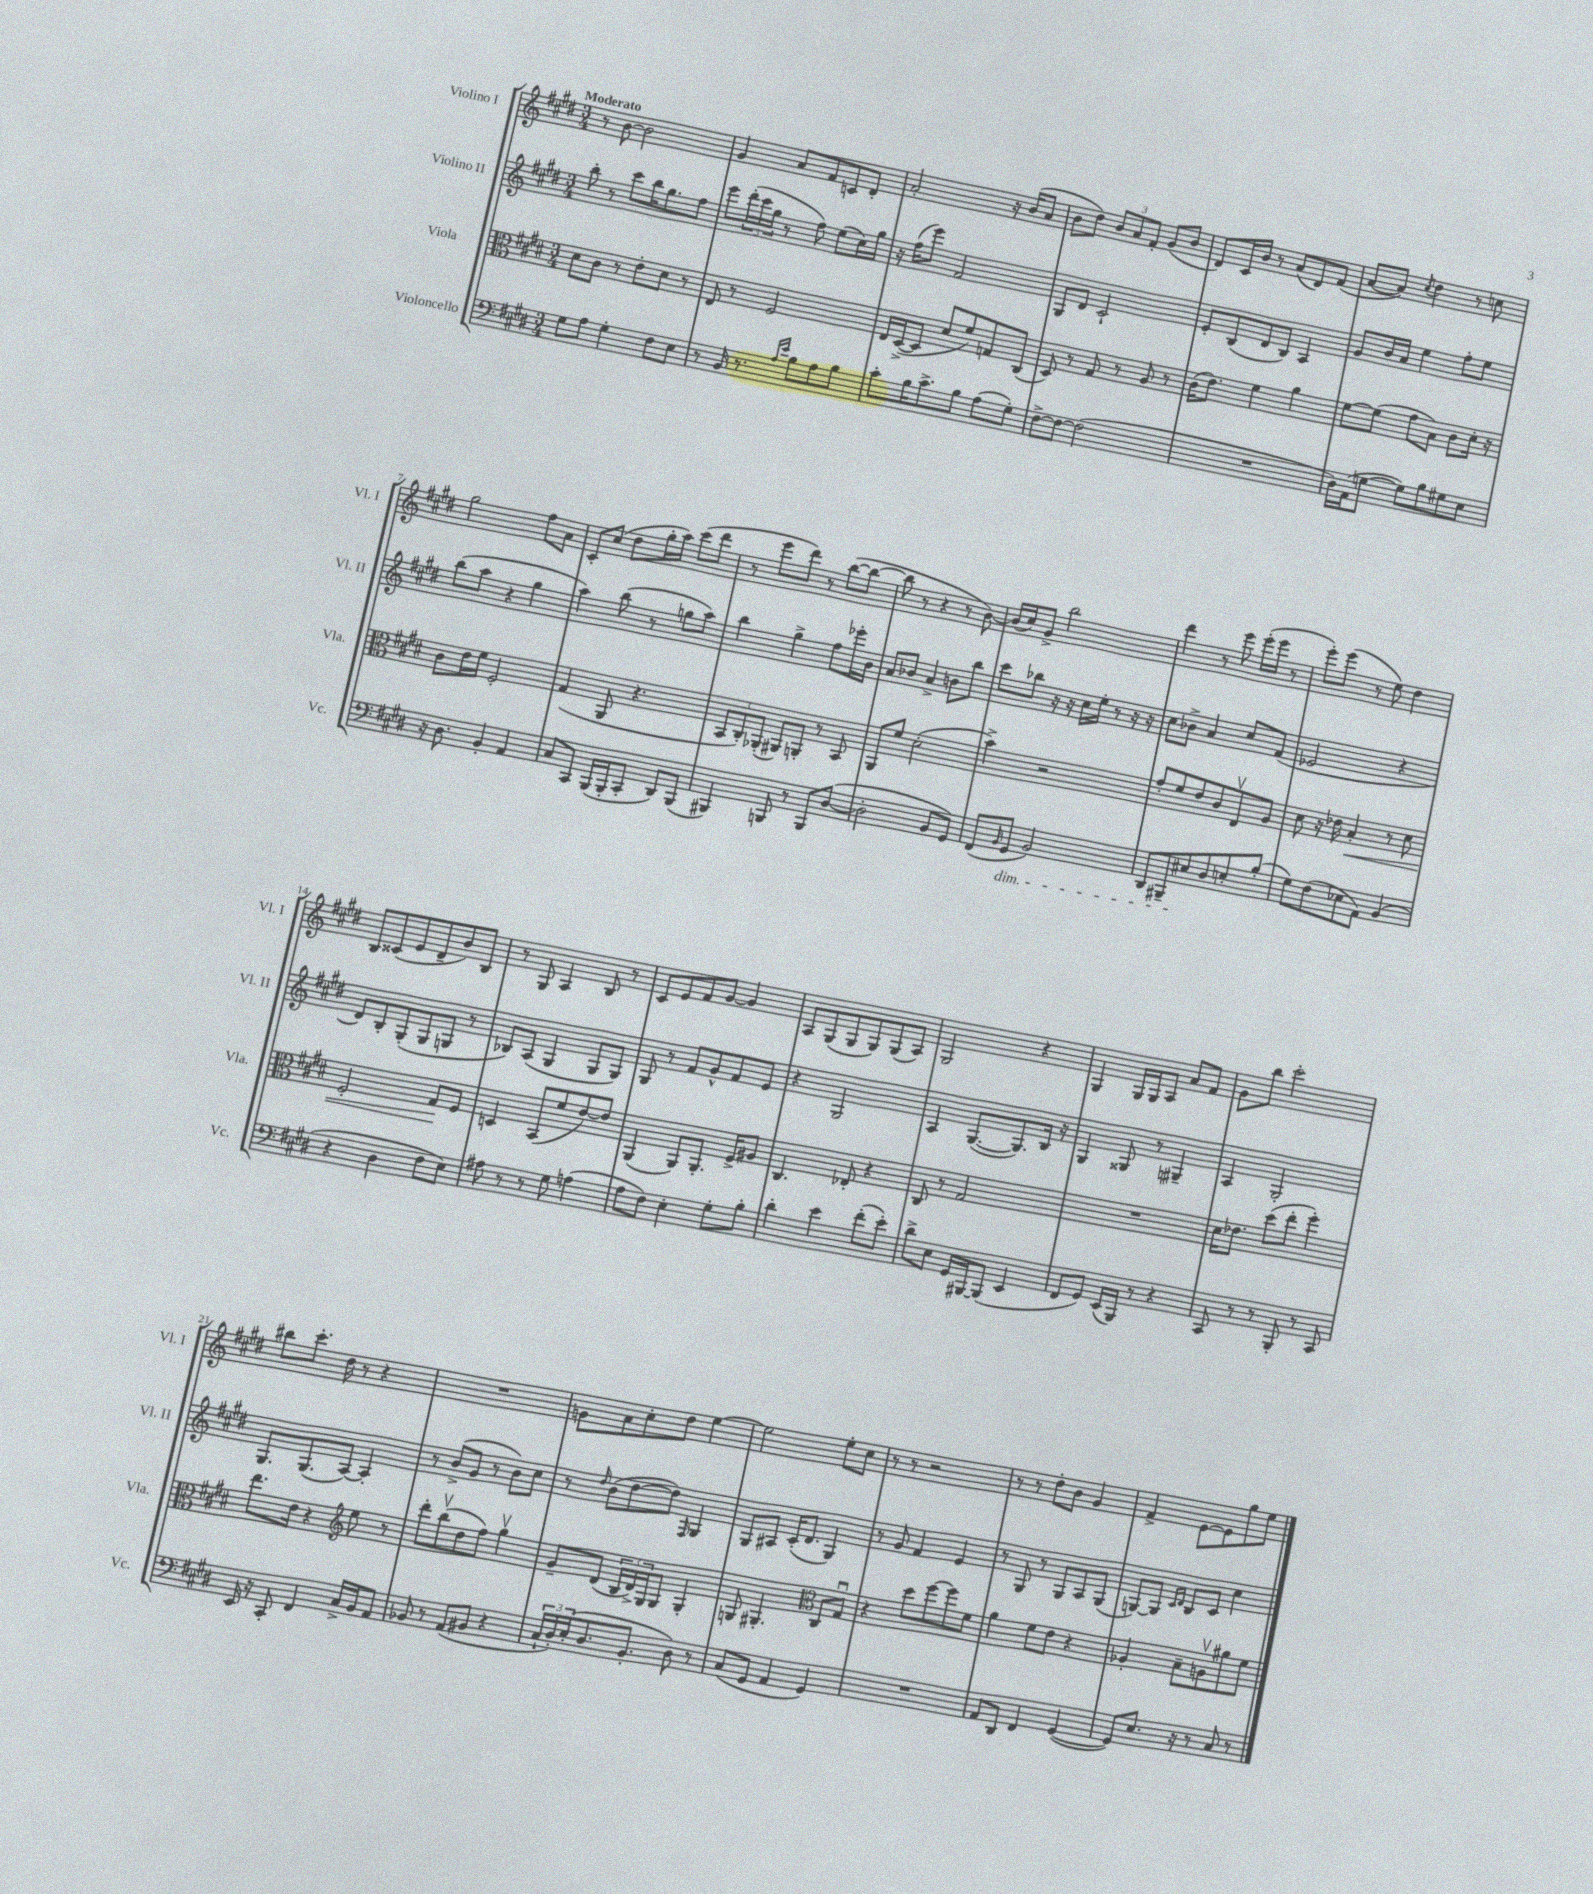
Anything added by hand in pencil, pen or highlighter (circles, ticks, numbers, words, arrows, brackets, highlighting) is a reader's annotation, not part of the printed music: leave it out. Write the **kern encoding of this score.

**kern	**kern	**dynam	**kern	**kern
*part4	*part3	*part3	*part2	*part1
*staff4	*staff3	*staff3	*staff2	*staff1
*I"Violoncello	*I"Viola	*	*I"Violino II	*I"Violino I
*I'Vc.	*I'Vla.	*	*I'Vl. II	*I'Vl. I
*clefF4	*clefC3	*	*clefG2	*clefG2
*k[f#c#g#d#]	*k[f#c#g#d#]	*	*k[f#c#g#d#]	*k[f#c#g#d#]
*M3/4	*M3/4	*	*M3/4	*M3/4
=1	=1	=1	=1	=1
!	!	!	!	!LO:TX:a:B:t=Moderato
8G#\L	8d#\L	.	8bb'\	8r
8A\J	8c#\J	.	8r	[8b\
4G#'\	8r	.	8ccc#\L	2b\]
.	8e'\L	.	16bb\K	.
.	.	.	8.gg#\	.
8F#\L	8d#\J	.	.	.
8E\J	8r	.	8ff#\J	.
=2	=2	=2	=2	=2
8r	8E/	.	8eee\L	4g#/
16BB/	8r	.	(24ddd#'\L	.
.	.	.	24ccc#\	.
8.r	.	.	.	.
.	.	.	24gg#\JJ	.
.	2F#/	.	8r	8a/L
16qqA/LL	.	.	.	.
16qqe/JJ	.	.	.	.
8B\L	.	.	8ff#\)	8f#/
8A\	.	.	(8ee\L	8cn/
8B\J	.	.	16cc#\L)	8d#'/J
.	.	.	16gg#\JJ	.
=3	=3	=3	=3	=3
8c#'\L	16E/LL	.	16r	2a'/
.	([16D#^/J	.	(16ff#\KL	.
16B\K	8D#/J]	.	8eee\J)	.
8.c#^\	.	.	.	.
.	8d#/L	.	2f#/	.
8B\J	8f#/)	.	.	.
(8A\L	8Gn/	.	.	16r
.	.	.	.	(16b/KL
8G#'\J)	(8C#/J	.	.	8a/J
=4	=4	=4	=4	=4
[8F#^\L	8D#/)	.	8G#/L	8b\L
8F#\J_	8r	.	8d#/J	8dd#\J)
(2F#\]	8G#/	.	2c#`/	12b/L
.	.	.	.	12a/
.	8r	.	.	.
.	.	.	.	12f#'/J
.	8A/	.	.	(8g#/L
.	8r	.	.	8b/J
=5	=5	=5	=5	=5
2.r	(16c#\KL	.	8e'/L	8d#/L)
.	8.e\J)	.	.	.
.	.	.	(8B/	16c#/L
.	.	.	.	16b/JJ
.	4f#\	.	8d#/	8r
.	.	.	8B/J)	(8a/L
.	4a\	.	4A/	8d#/)
.	.	.	.	(8f#/J
=6	=6	=6	=6	=6
16D#\LL)	[8f#\L	.	8g#/L	[8a/L
(16AA\J	.	.	.	.
[8Gn\J	(8f#\J]	.	16b/L	8a/J])
.	.	.	16a/JJ	.
.	.	.	.	8qcc#/
8G\L])	8g#\L	.	4ee\	4dd#\
8B\	8B\J)	.	.	.
8G#X\	8c#\L	.	8ff#'\L	8r
8E\J	16d#'\Jk	.	8ee\J	8ccn\
.	16r	.	.	.
!!LO:LB:g=z
=7	=7	=7	=7	=7
16r	8c#\L	.	(8bb\L	2gg#\
8.D#\	.	.	.	.
.	16e\L	.	8aa\J	.
.	16f#\JJ	.	.	.
4BB'/	2F#'/	.	4r	.
4AA/	.	.	4gg#\	8ff#\L
.	.	.	.	8a\J
=8	=8	=8	=8	=8
8C#/L	(4G#/	.	4aa\)	8c#'/L
8CC#/J	.	.	.	(8cc#/J
(16BBB/LL	8AA/	.	(8bb\	8dd#\L
16BBB'/J	.	.	.	.
8CC#'/J	4.r	.	8r	16gg#'\L
.	.	.	.	16aa\JJ)
8DD#/L)	.	.	8ggn\L	(8ccc#\L
(8BBB/J	.	.	8aa\J)	8ddd#\J
=9	=9	=9	=9	=9
4BBB#X/)	12BB/L	.	4bb\	8r
.	12C#'/)	.	.	.
.	.	.	.	8eee\L
.	(12AA-X'/J	.	.	.
8BBBn/	8AA#X/L)	.	4gg#^\	8ddd#\J)
8r	8AAn'/J	.	.	8r
8BBB/L	8r	.	8ff#\L	([8bb\L
([8D#/J	8BB/	.	16eee-X'\L	8bb\J_
.	.	.	16b\JJ	.
=10	=10	=10	=10	=10
2D#'\]	8AA/L	.	8a/L	8bb\]
.	8f#/J	.	8b-X/J	8r
.	(2d#'\	.	4a^/	4r
8BB/L	.	.	8bn\L	8r
8GG#/J)	.	.	8bb\J	[8b\)
=11	=11	=11	=11	=11
(8FF#/L	4b^\)	.	8ccc#\L	(16b/LL]
.	.	.	.	16cc#/J)
16qqBB/	.	.	.	.
!LO:TX:b:i:t=dim.	!	!	!	!
8GG#/J	.	.	8bb-X\J	8g#^/J
2BB/)	2r	.	16r	2bb\
.	.	.	16r	.
.	.	.	16cc#\LL	.
.	.	.	16ee'\JJ	.
.	.	.	8r	.
.	.	.	16r	.
.	.	.	16r	.
=12	=12	=12	=12	=12
8DD#/L	8g#'/L	.	8cc#\L	4ddd#\
8BBB#X~/	8f#/	.	8b-X^\J	.
8E#X/	8e/	.	4a/	8r
8D#/	8c#/	.	.	8eee\
8En'/	8Ev/	.	8cc#/L	(16eee'\LL
.	.	.	.	16eee\JJ
(8B'/J	8A/J	.	(8f#/J	8r
=13	=13	=13	=13	=13
8G#\L)	8d#\	.	2e-X/	8eee'\L)
(8F#\	16r	.	.	(8eee\J
.	16e-X\	.	.	.
!	!	!LO:HP:b	!	!
8E-X\	4B'/	<	.	8r
8AA\J)	.	.	.	8ee\)
(4BB/	8r	.	4r	4dd#\
.	8d#\	.	.	.
!!LO:LB:g=z
=14	=14	=14	=14	=14
4r	2F#'/	.	8d#/L)	8B/L
.	.	.	8B'/	(8c##X/
4D#\	.	.	(8G#'/	8e/
.	.	.	8G#/	8d#~/
8F#\L	8G#/L	.	8Gn/J	8b/)
8E\J)	8F#/J	[	8r	8B/J
=15	=15	=15	=15	=15
8A#X\	4Dn/	.	8B-X/L)	8r
8r	.	.	(8A/J	8G#/
8r	(8BB/L	.	4G#/	4A/
8G#\	8f#/	.	.	.
(4An\	[8e/)	.	8G#/L	8B/
.	8e/J]	.	8G#/J)	8r
=16	=16	=16	=16	=16
8A\L	(4AA/	.	8G#/	8c#/L
8F#\J)	.	.	8r	8e/
4E'\	8AA/L)	.	8f#/L	8f#/
.	8.AA'/J	.	8g#^^/	[8g#/J
8G#'\L	.	.	8f#/	4g#/]
.	16F#^/KL	.	.	.
8B'\J	8A#X/J	.	8e/J	.
=17	=17	=17	=17	=17
4d#'\	4.C#/	.	4r	8A/L
.	.	.	.	(8G#/
4e\	.	.	2G#/	8G#/
.	8E-X'/	.	.	8G#/)
(8f#'\L	4r	.	.	(8G#/
8e'\J)	.	.	.	8A/J)
=18	=18	=18	=18	=18
8d#^\L	8C#/	.	4A/	2G#/
8E\J	8r	.	.	.
16GG#/LL	2G#/	.	([8.G#/L	.
[16BBB#X/J	.	.	.	.
(8BBB#/J]	.	.	.	.
.	.	.	8.G#/])	.
4EE/	.	.	.	4r
.	.	.	16B/Jk	.
.	.	.	16r	.
=19	=19	=19	=19	=19
8FF#/L	2.r	.	4G#/	4G#/
8GG#/J)	.	.	.	.
(16EE/LL	.	.	8G##X/	16G#/LL
16BBB/JJ)	.	.	.	16G#/J
8r	.	.	8r	8A/J
4r	.	.	4G#X~/	8a/L
.	.	.	.	8f#/J
=20	=20	=20	=20	=20
8CC#/	16d#\KL	.	4A/	8g#\L
.	8.e-X\J	.	.	.
8r	.	.	.	8bb\J
8r	(8dd#\L	.	2G#'/	2ccc#'\
8BBB'/	8ee'\J	.	.	.
8r	4ff#'\)	.	.	.
8CC#/	.	.	.	.
!!LO:LB:g=z
=21	=21	=21	=21	=21
16EE/	8.ee\L	.	8.G#/L	8bb#X\L
16r	.	.	.	.
8CC#'/	.	.	.	8.ccc#'\J
.	16e\Jk	.	(8.G#/	.
4FF#/	4r	.	.	.
.	.	.	.	16dd#\
.	.	.	[8A/J)	8r
*	*clefG2	*	*	*
16C#^/LL	8ee\	.	4A'/]	4r
16BB/J	.	.	.	.
8AA/J	8r	.	.	.
=22	=22	=22	=22	=22
8BB-X/	8ddd#'\L	.	8r	2.r
8r	(8bbv\	.	(8b^/L	.
(8AA/L	8dd#\	.	8g#/J	.
8BB#X/J	8ff#\J)	.	8r	.
4r	4gg#v\	.	8b\L)	.
.	.	.	8cc#\J	.
=23	=23	=23	=23	=23
24C#`/LL	8g#~/L	.	8r	8gn\L
24D#'/)	.	.	.	.
(24E'/J	.	.	.	.
.	.	.	16qqdd#/	.
8.D#/	(8d#/J	.	(8b\L	8a\
.	24B/LL	.	[8dd#\	8cc#'\
.	24d#^/)	.	.	.
8.BB'/J	.	.	.	.
.	24G#/J	.	.	.
.	8G#/J	.	8dd#\J])	8dd#\J
.	.	.	16qqF#/	.
8D#\)	4G#'/	.	4G#/	[4ee\
8r	.	.	.	.
=24	=24	=24	=24	=24
(8C#/L	8Gn/	.	8G#/L	2ee\]
8GG#/J	4.G#X'/	.	8A#X/J	.
4AA/	.	.	(16c#'/KL	.
.	.	.	8.d#/J	.
*	*clefC3	*	*	*
4GG#/)	8C#/L	.	4G#/)	8ee'\L
.	8G#u/J	.	.	8cc#\J
=25	=25	=25	=25	=25
2.r	4r	.	8r	8r
.	.	.	8g#/	8r
.	8dd#\L	.	4f#/	2r
.	[8ff#\	.	.	.
.	8ff#\]	.	4e/	.
.	8f#\J	.	.	.
=26	=26	=26	=26	=26
8AA/L	4a\	.	8r	8r
8DD#/J	.	.	8G#/	8r
4FF#/	8f#\L	.	8r	8dd#'\L
.	8e\J	.	8G#/L	8b\J
([4GG#/	4r	.	8A/	4g#/
.	.	.	(8G#/J	.
=27	=27	=27	=27	=27
8GG#/L])	4A-X'/	.	[8Gn/L)	4f#^/
8.E/J	.	.	8G/J]	.
.	.	.	16qqc#/LL	.
.	.	.	16qqd#/JJ	.
.	8B~\L	.	8B/L	[8e\L
16r	.	.	.	.
8r	8Anv\	.	8c#/J	8e\]
8C#/	8a#X\	.	4cc#\	8gg#\
8r	8f#\J	.	.	8ee\J
==	==	==	==	==
*-	*-	*-	*-	*-
